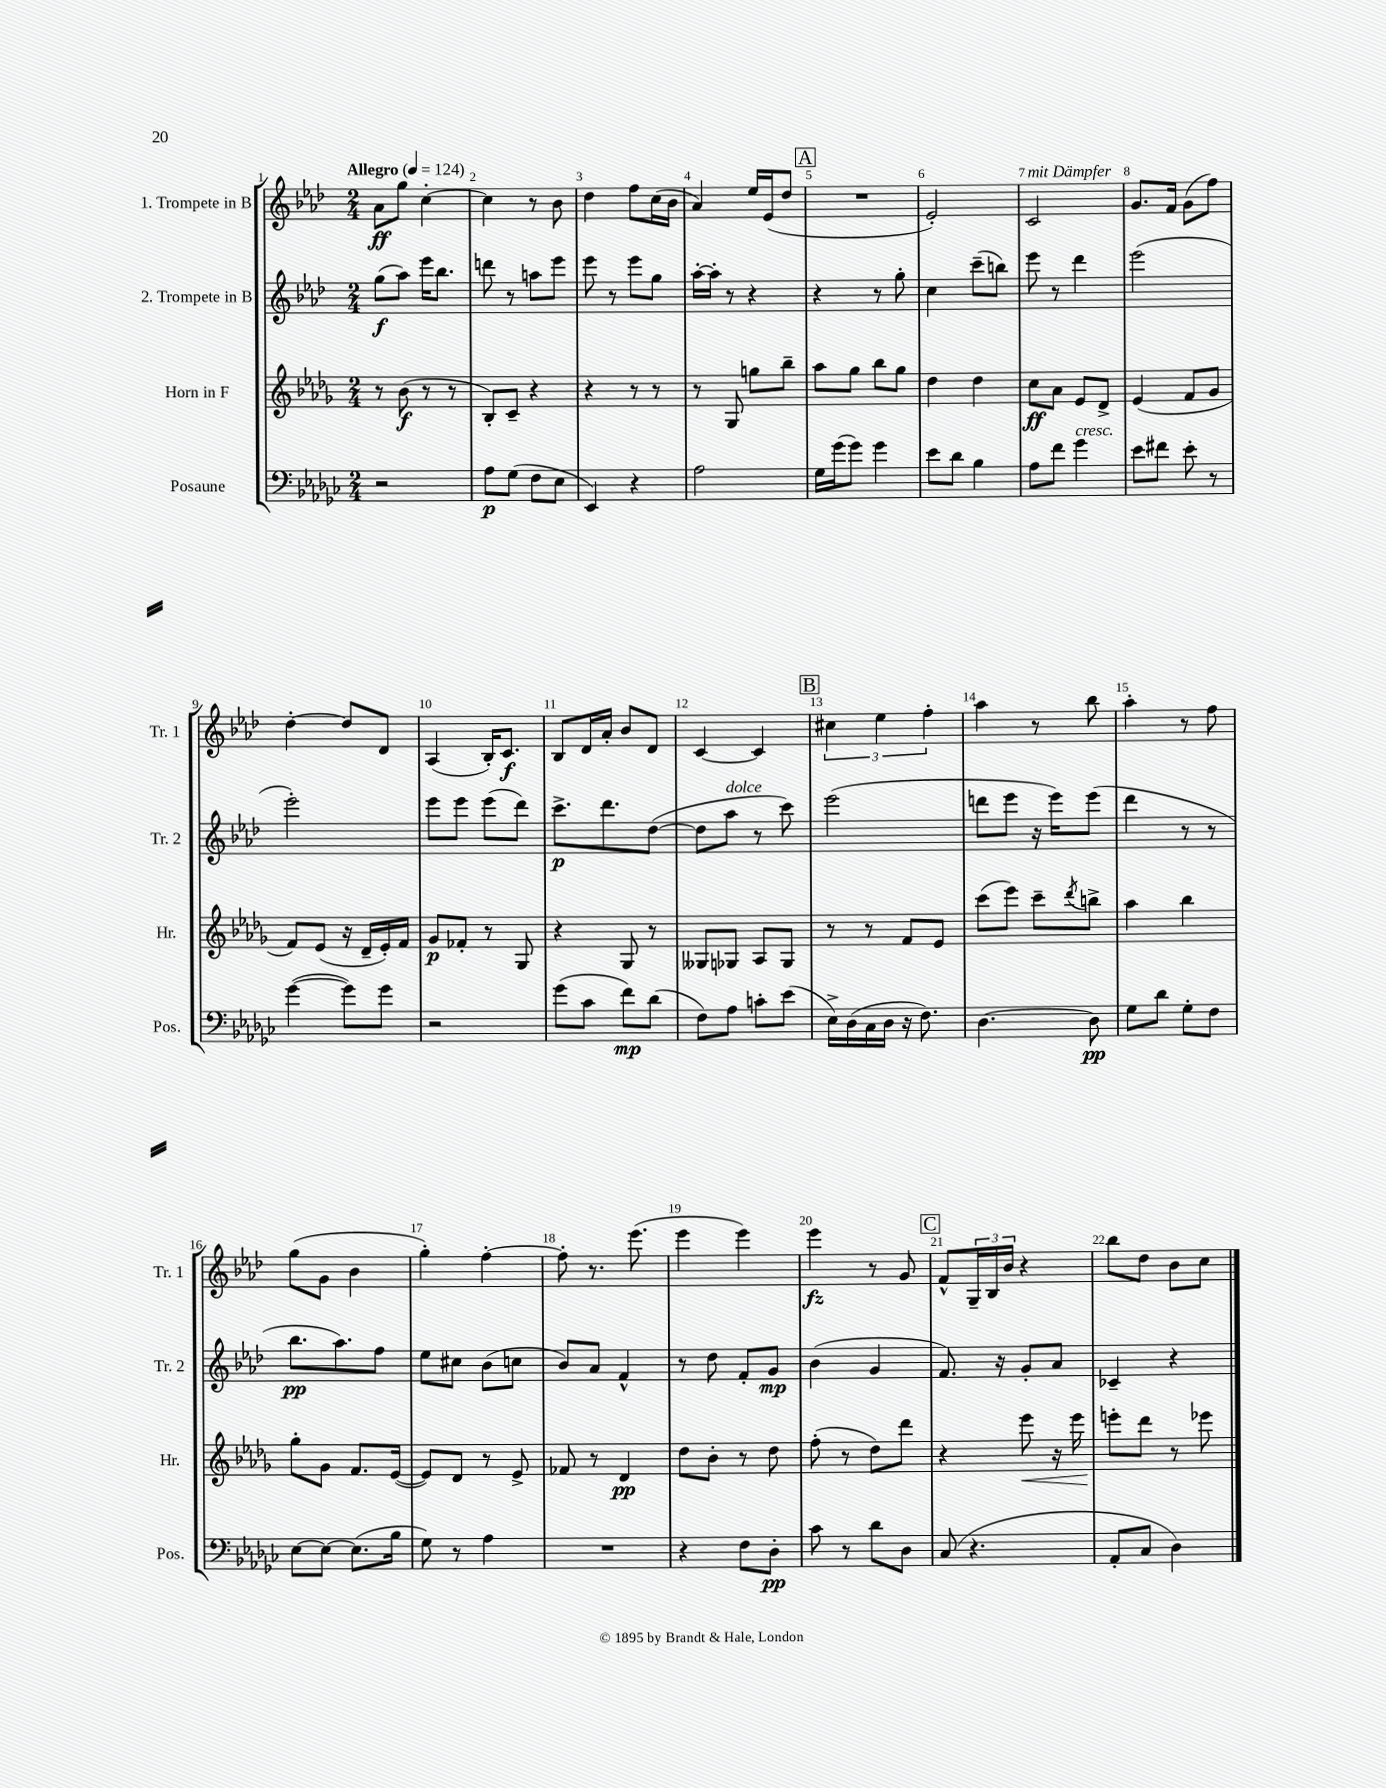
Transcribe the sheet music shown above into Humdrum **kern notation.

**kern	**kern	**kern	**kern
*staff4	*staff3	*staff2	*staff1
*clefF4	*clefG2	*clefG2	*clefG2
*k[b-e-a-d-g-c-]	*k[b-e-a-d-g-]	*k[b-e-a-d-]	*k[b-e-a-d-]
*M2/4	*M2/4	*M2/4	*M2/4
*MM124	*MM124	*MM124	*MM124
2r	8r	(8gg\L	8a-\L
.	(8b-\	8aa-\J)	8gg\J
.	8r	16eee-\LK	[4cc'\
.	.	8.bb-\J	.
.	8r	.	.
=	=	=	=
8A-\L	8B-'/L)	8ddd\	4cc\]
(8G-\J	8c~/J	8r	.
8F\L	4r	8aa\L	8r
8E-\J	.	8eee-\J	8b-\
=	=	=	=
4EE-/)	4r	8eee-\	4dd-\
.	.	8r	.
4r	8r	8eee-\L	8ff\L
.	8r	8gg\J	(16cc\L
.	.	.	16b-\JJ
=	=	=	=
2A-\	8r	[16aa-'\LL	4a-/)
.	.	16aa-'\]JJ	.
.	8G-/	8r	.
.	8gg\L	4r	16ee-/LL
.	.	.	(16e-/J
.	8bb-~\J	.	8dd-/J
=	=	=	=
16G-\LL	8aa-\L	4r	2r
(16g-\J	.	.	.
8g-\J)	8gg-\J	.	.
4g-\	8bb-\L	8r	.
.	8gg-\J	8gg'\	.
=	=	=	=
8e-\L	4dd-\	4cc\	2e-'/)
8d-\J	.	.	.
4B-\	4dd-\	(8ccc~\L	.
.	.	8bb\J)	.
=	=	=	=
8A-\L	8cc\L	8eee-\	2c/
8f\J	8a-\J	8r	.
4g-\	8e-/L	4ddd-\	.
.	8d-^/J	.	.
=	=	=	=
8e-\L	(4e-/	(2eee-\	8.g/L
8f#\J	.	.	.
.	.	.	16f/Jk
8e-'\	8f/L	.	(8g\L
8r	8g-/J	.	8ff\J)
=	=	=	=
([4g-\	8f/L)	2eee-'\)	[4dd-'\
.	(8e-/J	.	.
8g-\]L)	16r	.	8dd-/]L
.	16d-~/LL	.	.
8g-\J	16e-'/)	.	8d-/J
.	16f/JJ	.	.
=	=	=	=
2r	8g-/L	8eee-\L	(4A-/
.	8f-'/J	8eee-\J	.
.	8r	(8eee-\L	16B-'/LK)
.	.	.	8.c/J
.	8G-/	8ddd-\J)	.
=	=	=	=
(8g-\L	4r	8.ccc^\L	8B-/L
8c-\J	.	.	16d-/L
.	.	8.ddd-\	16a-'/JJ
8f\L)	8G-/	.	8b-/L
(8d-\J	8r	([8dd-\J	8d-/J
=	=	=	=
8F\L)	8G--/L	8dd-\]L	[4c/
8A-\J	8G-/J	8aa-\J	.
8c'\L	8A-/L	8r	4c/]
(8e-\J	8G-/J	8ccc\)	.
=	=	=	=
16E-^\LL)	8r	(2eee-\	6cc#\
(16D-\	.	.	.
16C-\	8r	.	.
.	.	.	6ee-\
16D-\JJ	.	.	.
16r	8f/L	.	.
8.F\)	.	.	.
.	.	.	6ff'\
.	8e-/J	.	.
=	=	=	=
[4.D-\	(8ccc\L	8ddd\L	4aa-\
.	8eee-\J)	8eee-\J	.
.	8ccc~\L	16r	8r
.	.	16eee-\LK)	.
.	8qddd-/	.	.
8D-\]	8bb^\J	(8eee-\J	8bb-\
=	=	=	=
8G-\L	4aa-\	4ddd-\	4aa-'\
8d-\J	.	.	.
8G-'\L	4bb-\	8r	8r
8F\J	.	8r	8ff\
=	=	=	=
[8E-\L	8gg-'\L	8.bb-\L	(8gg\L
8E-\_J	8g-\J	.	8g\J
.	.	8.aa-\)	.
(8.E-\]L	8.f/L	.	4b-\
.	.	8ff\J	.
16B-\Jk	([16e-/Jk	.	.
=	=	=	=
8G-\)	8e-/]L)	8ee-\L	4gg'\)
8r	8d-/J	8cc#\J	.
4A-\	8r	(8b-\L	[4ff'\
.	8e-^/	8cc\J	.
=	=	=	=
2r	8f-/	8b-/L)	8ff'\]
.	8r	8a-/J	8.r
.	4d-/	4f^^/	.
.	.	.	(8.eee-\
=	=	=	=
4r	8dd-\L	8r	4eee-\
.	8b-'\J	8dd-\	.
8F\L	8r	8f'/L	4eee-\)
8D-'\J	8dd-\	8g/J	.
=	=	=	=
8c-\	(8ff'\	(4b-\	4eee-\
8r	8r	.	.
8d-\L	8dd-\L)	4g/	8r
8D-\J	8ddd-\J	.	8g/
=	=	=	=
(8C-/	4r	8.f/)	8f^^/L
4.r	.	.	24G~/L
.	.	.	24B-/
.	.	16r	.
.	.	.	24b-/JJ
.	8eee-\	8g'/L	4r
.	16r	8a-/J	.
.	16eee-\	.	.
=	=	=	=
8AA-'/L	8eee'\L	4c-~/	8bb-\L
8C-/J	8ddd-\J	.	8dd-\J
4D-\)	8r	4r	8b-\L
.	8eee-\	.	8cc\J
==	==	==	==
*-	*-	*-	*-
